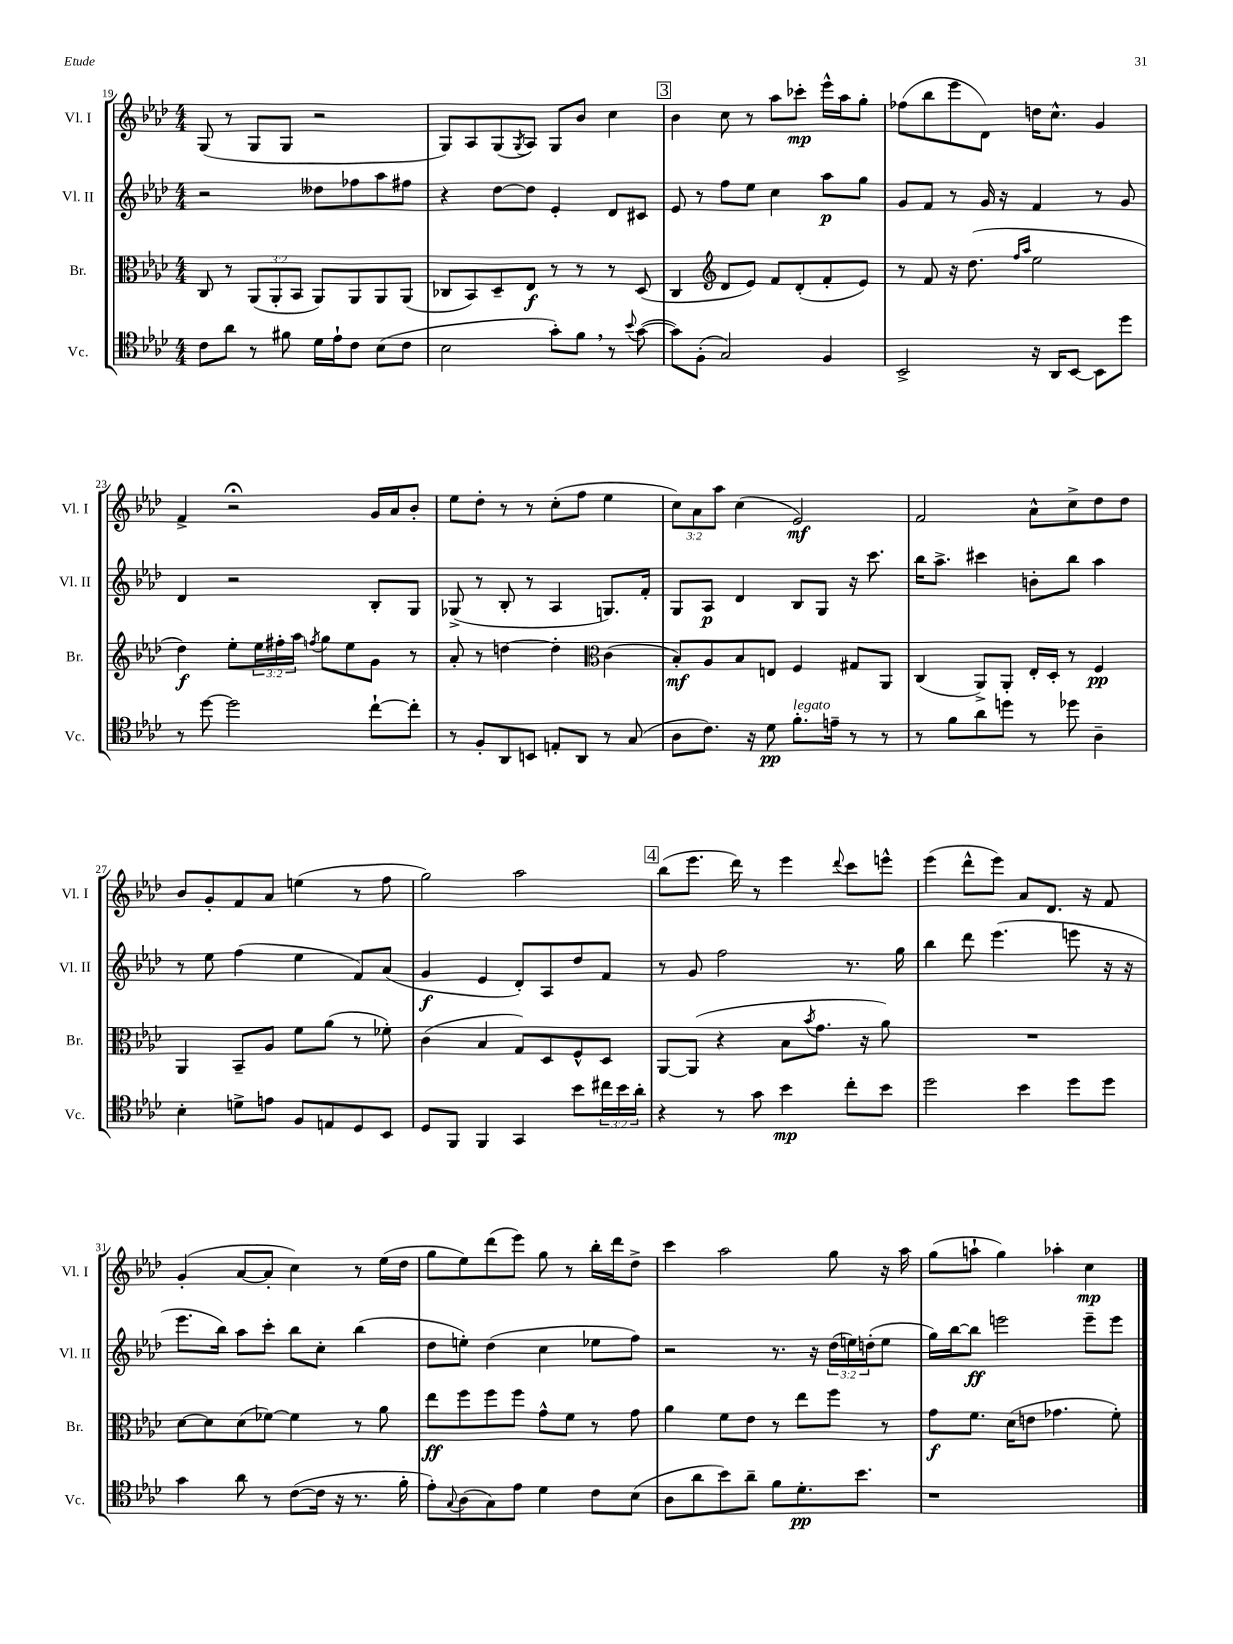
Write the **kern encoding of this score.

**kern	**dynam	**kern	**dynam	**kern	**dynam	**kern	**dynam
*part4	*part4	*part3	*part3	*part2	*part2	*part1	*part1
*staff4	*staff4	*staff3	*staff3	*staff2	*staff2	*staff1	*staff1
*I"Vc.	*	*I"Br.	*	*I"Vl. II	*	*I"Vl. I	*
*I'Vc.	*	*I'Br.	*	*I'Vl. II	*	*I'Vl. I	*
*clefC4	*	*clefC3	*	*clefG2	*	*clefG2	*
*k[b-e-a-d-]	*	*k[b-e-a-d-]	*	*k[b-e-a-d-]	*	*k[b-e-a-d-]	*
*M4/4	*	*M4/4	*	*M4/4	*	*M4/4	*
=19	=19	=19	=19	=19	=19	=19	=19
8c\L	.	8C/	.	2r	.	(8G/	.
8a-\J	.	8r	.	.	.	8r	.
8r	.	(12AA-/L	.	.	.	8G/L	.
.	.	12AA-'/	.	.	.	.	.
8f#X\	.	.	.	.	.	8G/J	.
.	.	12BB-/J	.	.	.	.	.
16d-\LL	.	8AA-/L)	.	8dd--X\L	.	2r	.
16e-`\J	.	.	.	.	.	.	.
8c\J	.	8AA-/	.	8ff-X\	.	.	.
(8B-\L	.	8AA-/	.	8aa-\	.	.	.
8c\J	.	(8AA-/J	.	8ff#X\J	.	.	.
=20	=20	=20	=20	=20	=20	=20	=20
2B-\	.	8C-X/L	.	4r	.	8G/L)	.
.	.	8BB-/)	.	.	.	8A-/	.
.	.	8D-~/	.	[8dd-\L	.	(8G/	.
.	.	.	.	.	.	8qG/	.
.	.	8E-/J	f	8dd-\J]	.	8A-/J)	.
8g'\L)	.	8r	.	4e-'/	.	8G/L	.
8f,\J	.	8r	.	.	.	8b-/J	.
8r	.	8r	.	8d-/L	.	4cc\	.
8qqb-/	.	.	.	.	.	.	.
([8g\	.	(8D-/	.	8c#X/J	.	.	.
!!LO:REH:place=s1:t=3
=21	=21	=21	=21	=21	=21	=21	=21
8g\L])	.	4C/	.	8e-/	.	4b-\	.
(8F'\J	.	.	.	8r	.	.	.
*	*	*clefG2	*	*	*	*	*
2G/)	.	8d-/L	.	8ff\L	.	8cc\	.
.	.	8e-/J)	.	8ee-\J	.	8r	.
.	.	8f/L	.	4cc\	.	8aa-\L	.
.	.	(8d-'/	.	.	.	8ccc-X'\J	mp
4F/	.	8f'/	.	8aa-\L	p	16eee-^^\LL	.
.	.	.	.	.	.	16aa-\J	.
.	.	8e-/J)	.	8gg\J	.	8gg'\J	.
=22	=22	=22	=22	=22	=22	=22	=22
2BB-^/	.	8r	.	8g/L	.	(8ff-X\L	.
.	.	8f/	.	8f/J	.	8bb-\	.
.	.	16r	.	8r	.	8eee-\	.
.	.	(8.dd-\	.	.	.	.	.
.	.	.	.	16g/	.	8d-\J)	.
.	.	.	.	16r	.	.	.
.	.	16qqff/LL	.	.	.	.	.
.	.	16qqaa-/JJ	.	.	.	.	.
16r	.	2ee-\	.	4f/	.	16ddn\KL	.
16AA-/KL	.	.	.	.	.	8.cc^^\J	.
[8BB-/J	.	.	.	.	.	.	.
8BB-\L]	.	.	.	8r	.	4g/	.
8dd-\J	.	.	.	8g/	.	.	.
!!LO:LB:g=z
=23	=23	=23	=23	=23	=23	=23	=23
8r	.	4dd-\)	f	4d-/	.	4f^/	.
[8dd-\	.	.	.	.	.	.	.
2dd-\]	.	8ee-'\L	.	2r	.	2r;<	.
.	.	24ee-\L	.	.	.	.	.
.	.	24ff#X'\	.	.	.	.	.
.	.	24aa-\JJ	.	.	.	.	.
.	.	8qffn/	.	.	.	.	.
.	.	8gg\L	.	.	.	.	.
.	.	8ee-\	.	.	.	.	.
[8cc`\L	.	8g\J	.	8B-'/L	.	16g/LL	.
.	.	.	.	.	.	16a-/J	.
8cc'\J]	.	8r	.	8G/J	.	8b-'/J	.
=24	=24	=24	=24	=24	=24	=24	=24
8r	.	8a-'/	.	(8G-X^/	.	8ee-\L	.
8F'/L	.	8r	.	8r	.	8dd-'\J	.
8AA-/	.	[4ddn\	.	8B-'/	.	8r	.
8BBn/J	.	.	.	8r	.	8r	.
8En'/L	.	4dd'\]	.	4A-/	.	(8cc'\L	.
8AA-/J	.	.	.	.	.	8ff\J	.
*	*	*clefC3	*	*	*	*	*
8r	.	(4c\	.	8.Gn/L)	.	4ee-\	.
(8G/	.	.	.	.	.	.	.
.	.	.	.	16f'/Jk	.	.	.
=25	=25	=25	=25	=25	=25	=25	=25
8A-\L	.	8B-'/L)	mf	8G/L	.	12cc\L)	.
.	.	.	.	.	.	12a-\	.
8.c\J)	.	8A-/	.	8A-/J	p	.	.
.	.	.	.	.	.	12aa-\J	.
.	.	8B-/	.	4d-/	.	(4cc\	.
16r	.	.	.	.	.	.	.
8d-\	pp	8En/J	.	.	.	.	.
!LO:TX:a:i:t=legato	!	!	!	!	!	!	!
8.f'\L	.	4F/	.	8B-/L	.	2e-/)	mf
.	.	.	.	8G/J	.	.	.
16en~\Jk	.	.	.	.	.	.	.
8r	.	8G#X/L	.	16r	.	.	.
.	.	.	.	8.ccc\	.	.	.
8r	.	8AA-/J	.	.	.	.	.
=26	=26	=26	=26	=26	=26	=26	=26
8r	.	(4C/	.	16bb-\KL	.	2f/	.
.	.	.	.	8.aa-^\J	.	.	.
8f\L	.	.	.	.	.	.	.
8a-\	.	8AA-^/L)	.	4ccc#X\	.	.	.
8ddn\J	.	8AA-'/J	.	.	.	.	.
8r	.	16E-'/LL	.	8bn'\L	.	8a-^^\L	.
.	.	16D-'/JJ	.	.	.	.	.
8dd-X\	.	8r	.	8bb-\J	.	8cc^\	.
4A-~\	.	4F/	pp	4aa-\	.	8dd-\	.
.	.	.	.	.	.	8dd-\J	.
!!LO:LB:g=z
=27	=27	=27	=27	=27	=27	=27	=27
4B-'\	.	4AA-/	.	8r	.	8b-/L	.
.	.	.	.	8ee-\	.	8g'/	.
8dn^\L	.	8BB-~/L	.	(4ff\	.	8f/	.
8en\J	.	8A-/J	.	.	.	8a-/J	.
8F/L	.	8f\L	.	4ee-\	.	(4een\	.
8En/	.	(8a-\J	.	.	.	.	.
8D-/	.	8r	.	8f/L)	.	8r	.
8BB-/J	.	8f-X'\)	.	(8a-/J	.	8ff\	.
=28	=28	=28	=28	=28	=28	=28	=28
8D-/L	.	(4c\	.	4g/	f	2gg\)	.
8FF/J	.	.	.	.	.	.	.
4FF/	.	4B-/	.	4e-/	.	.	.
4GG/	.	8G/L)	.	8d-'/L)	.	2aa-\	.
.	.	8D-/	.	8A-/	.	.	.
8b-\L	.	8F^^/	.	8dd-/	.	.	.
24cc#X\L	.	8D-/J	.	8f/J	.	.	.
24b-\	.	.	.	.	.	.	.
24a-'\JJ	.	.	.	.	.	.	.
!!LO:REH:place=s1:t=4
=29	=29	=29	=29	=29	=29	=29	=29
4r	.	[8AA-/L	.	8r	.	(8bb-\L	.
.	.	(8AA-/J]	.	8g/	.	8.eee-\J	.
8r	.	4r	.	2ff\	.	.	.
.	.	.	.	.	.	16ddd-\)	.
8g\	.	.	.	.	.	8r	.
4b-\	mp	8B-\L	.	.	.	4eee-\	.
.	.	8qb-/	.	.	.	.	.
.	.	8.g\J	.	.	.	.	.
.	.	.	.	.	.	8qqddd-/	.
8cc'\L	.	.	.	8.r	.	8ccc\L	.
.	.	16r	.	.	.	.	.
8b-\J	.	8a-\)	.	.	.	8eeen^^\J	.
.	.	.	.	16gg\	.	.	.
=30	=30	=30	=30	=30	=30	=30	=30
2dd-\	.	1r	.	4bb-\	.	(4eee-\	.
.	.	.	.	8ddd-\	.	8ddd-^^\L	.
.	.	.	.	(4.eee-\	.	8eee-\J)	.
4b-\	.	.	.	.	.	8a-/L	.
.	.	.	.	.	.	8.d-/J	.
8dd-\L	.	.	.	8eeen\	.	.	.
.	.	.	.	.	.	16r	.
8dd-\J	.	.	.	16r	.	8f/	.
.	.	.	.	16r	.	.	.
!!LO:LB:g=z
=31	=31	=31	=31	=31	=31	=31	=31
4g\	.	[8d-\L	.	8.eee-\L	.	(4g'/	.
.	.	8d-\]	.	.	.	.	.
.	.	.	.	16bb-\Jk)	.	.	.
8a-\	.	(8d-\	.	8aa-\L	.	[8a-/L	.
8r	.	[8f-X\J)	.	8ccc'\J	.	8a-'/J]	.
([8c\L	.	4f-\]	.	8bb-\L	.	4cc\)	.
16c\Jk]	.	.	.	8cc'\J	.	.	.
16r	.	.	.	.	.	.	.
8.r	.	8r	.	(4bb-\	.	8r	.
.	.	8a-\	.	.	.	(16ee-\LL	.
16f'\	.	.	.	.	.	16dd-\JJ	.
=32	=32	=32	=32	=32	=32	=32	=32
8e-'\L)	.	8ee-\L	ff	8dd-\L	.	8gg\L	.
8qqG/	.	.	.	.	.	.	.
(8A-\	.	8ff\	.	8een'\J)	.	8ee-\)	.
8G\)	.	8ff\	.	(4dd-\	.	(8ddd-\	.
8e-\J	.	8ff\J	.	.	.	8eee-\J)	.
4d-\	.	8g^^\L	.	4cc\	.	8gg\	.
.	.	8f\J	.	.	.	8r	.
8c\L	.	8r	.	8ee-X\L	.	16bb-'\LL	.
.	.	.	.	.	.	16ddd-\J	.
(8B-\J	.	8g\	.	8ff\J)	.	8dd-^\J	.
=33	=33	=33	=33	=33	=33	=33	=33
8A-\L	.	4a-\	.	2r	.	4ccc\	.
8a-\	.	.	.	.	.	.	.
8b-\)	.	8f\L	.	.	.	2aa-\	.
8a-~\J	.	8e-\J	.	.	.	.	.
8f\L	.	8r	.	8.r	.	.	.
8.d-'\	pp	8ee-\L	.	.	.	.	.
.	.	.	.	16r	.	.	.
.	.	8ff\J	.	(24dd-\LL	.	8gg\	.
.	.	.	.	24een\)	.	.	.
8.b-\J	.	.	.	.	.	.	.
.	.	.	.	(24ddn'\J	.	.	.
.	.	8r	.	8ee\J	.	16r	.
.	.	.	.	.	.	16aa-\	.
=34	=34	=34	=34	=34	=34	=34	=34
1r	.	8g\L	f	16gg\LL)	.	(8gg\L	.
.	.	.	.	[16bb-\J	.	.	.
.	.	8.f\J	.	8bb-\J]	ff	8aan`\J	.
.	.	.	.	2eeen\	.	4gg\)	.
.	.	(16d-\KL	.	.	.	.	.
.	.	8en\J	.	.	.	.	.
.	.	4.g-X\	.	.	.	4aa-X'\	.
.	.	.	.	8eee~\L	.	4cc\	mp
.	.	8f'\)	.	8eee\J	.	.	.
==	==	==	==	==	==	==	==
*-	*-	*-	*-	*-	*-	*-	*-
